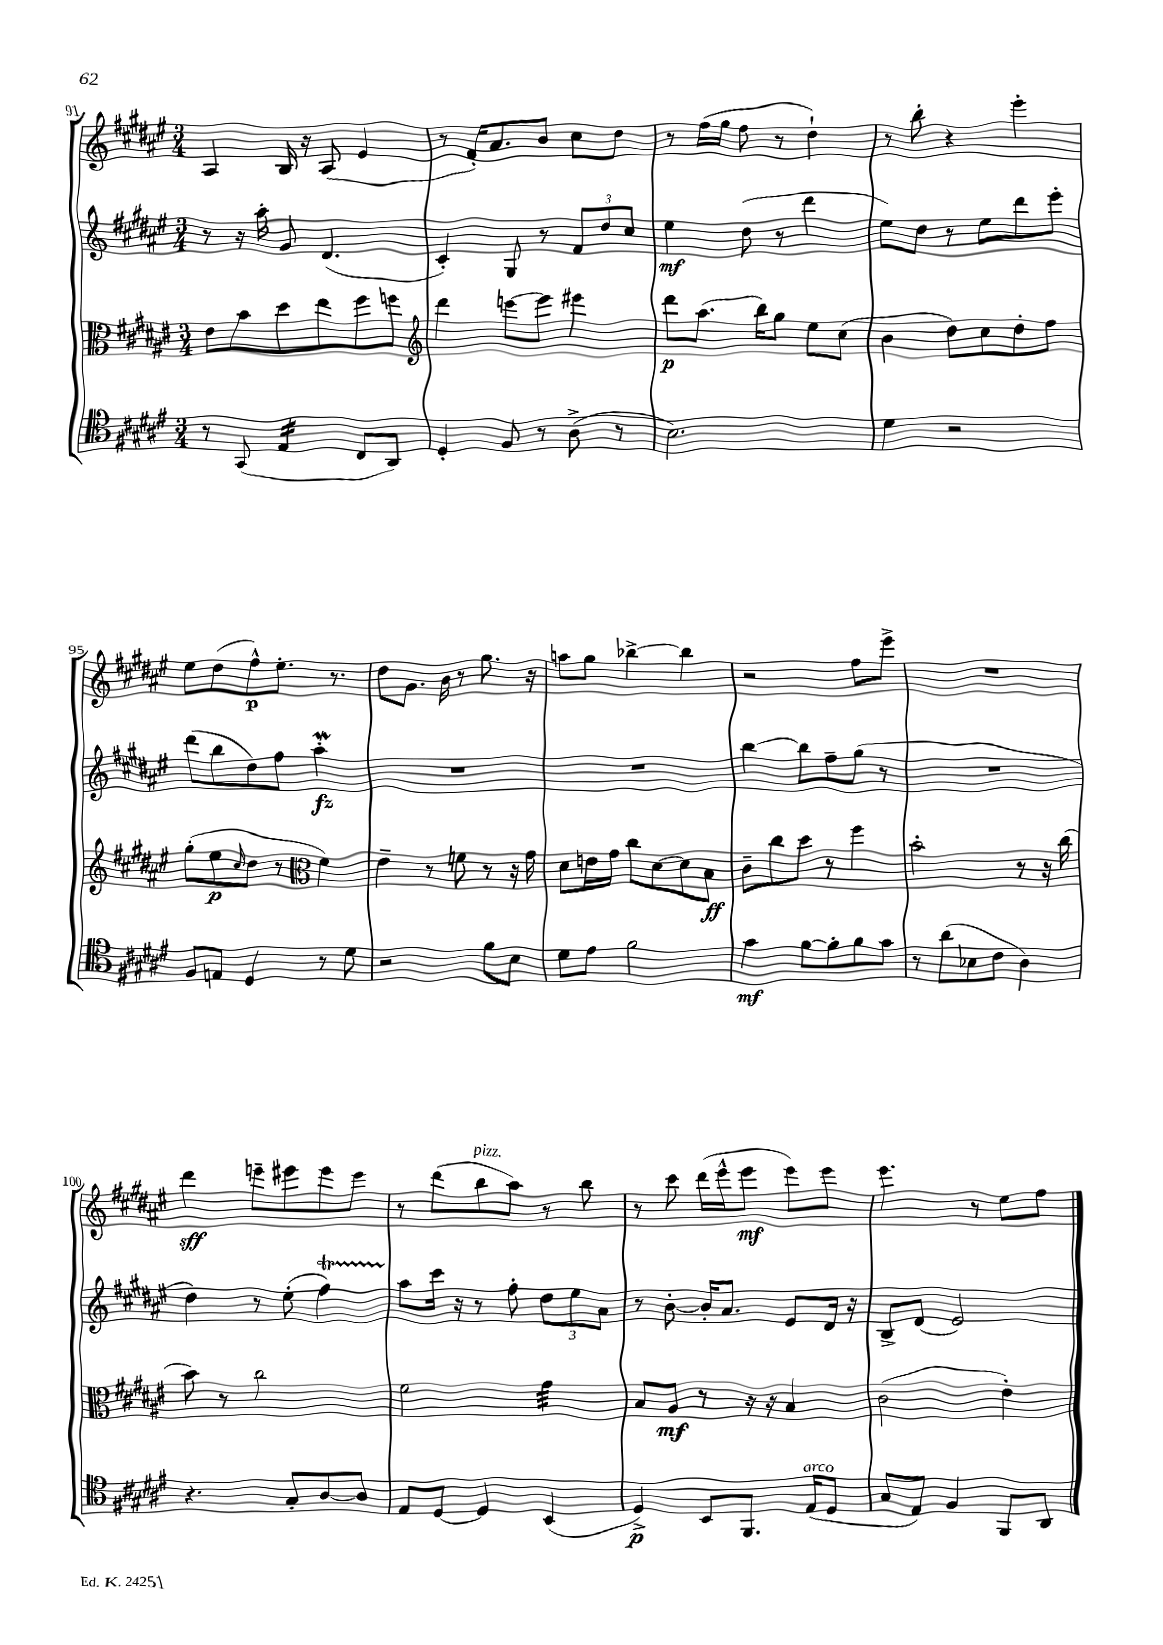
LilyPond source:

<<
\new StaffGroup <<
\new Staff = "s0" {
    \clef treble \key fis \major \numericTimeSignature \time 3/4
    ais4 b16 r16 ais8( eis'4 |
    r8 fis'16-.) ais'8. b'8 cis''8 dis''8 |
    r8 fis''16( gis''16 fis''8 r8 dis''4-!) |
    r8 b''8-. r4 eis'''4-. |
    eis''8 dis''8( fis''8-^\p) eis''8.-. r8. |
    dis''8 gis'8. b'16 r8 gis''8. r16 |
    a''8 gis''8 bes''4~-> bes''4 |
    r2 fis''8 eis'''8-> |
    R2. |
    dis'''4\sff e'''8-- eis'''8 eis'''8 eis'''8 |
    r8 dis'''8( b''8^\markup { \italic "pizz." } ais''8) r8 b''8 |
    r8 cis'''8 dis'''16( eis'''16-^ eis'''8\mf eis'''8) eis'''8 |
    eis'''4. r8 eis''8 fis''8 \bar "|." |
}
\new Staff = "s1" {
    \clef treble \key fis \major \numericTimeSignature \time 3/4
    r8 r16 ais''16-. gis'8 dis'4.( |
    cis'4-.) gis8 r8 \tuplet 3/2 { fis'8 dis''8 cis''8 } |
    eis''4\mf dis''8( r8 dis'''4 |
    eis''8) dis''8 r8 eis''8 dis'''8 eis'''8-. |
    dis'''8( b''8 dis''8) fis''8 ais''4-.\mordent\fz |
    R2. |
    R2. |
    b''4~ b''8 fis''8-- gis''8( r8 |
    R2. |
    dis''4) r8 eis''8-.( fis''4\startTrillSpan) |
    ais''8\stopTrillSpan cis'''16 r16 r8 fis''8-. \tuplet 3/2 { dis''8 eis''8 ais'8 } |
    r8 b'8~-. b'16-. ais'8. eis'8 dis'16 r16 |
    b8-> dis'8( eis'2) \bar "|." |
}
\new Staff = "s2" {
    \clef alto \key fis \major \numericTimeSignature \time 3/4
    eis'8 b'8 dis''8 eis''8 fis''8 f''8 |
    \clef treble dis'''4 e'''8~ e'''8 eis'''4 |
    dis'''8\p ais''8.( b''16) gis''8 eis''8 cis''8( |
    b'4 dis''8) cis''8 dis''8-. fis''8 |
    gis''8-.( eis''8\p \grace { cis''16 } dis''8 r8 \clef alto fis'4) |
    eis'4-- r8 f'8 r8 r16 gis'16 |
    dis'8 e'16 gis'16 cis''8 dis'8~ dis'8 b8\ff |
    cis'8-- cis''8 dis''8 r8 fis''4 |
    b'2-. r8 r16 cis''16( |
    b'8) r8 cis''2 |
    fis'2 gis'4:32 |
    b8 ais8\mf r8 r16 r16 b4 |
    cis'2( eis'4-.) \bar "|." |
}
\new Staff = "s3" {
    \clef tenor \key fis \major \numericTimeSignature \time 3/4
    r8 gis,8( eis4:16 cis8 ais,8) |
    dis4-. fis8 r8 ais8->( r8 |
    b2.) |
    dis'4 r2 |
    fis8 e8 dis4 r8 dis'8 |
    r2 fis'8 b8 |
    dis'8 eis'8 fis'2 |
    gis'4\mf fis'8~ fis'8-. fis'8 gis'8 |
    r8 ais'8( bes8 cis'8 ais4) |
    r4. gis8-. ais8~ ais8 |
    eis8 dis8~ dis4 b,4( |
    dis4->\p) b,8 fis,8. eis16^\markup { \italic "arco" }( dis8 |
    gis8 eis8) fis4 fis,8 ais,8 \bar "|." |
}
>>
>>
\layout { \context { \Score currentBarNumber = #91 } }
